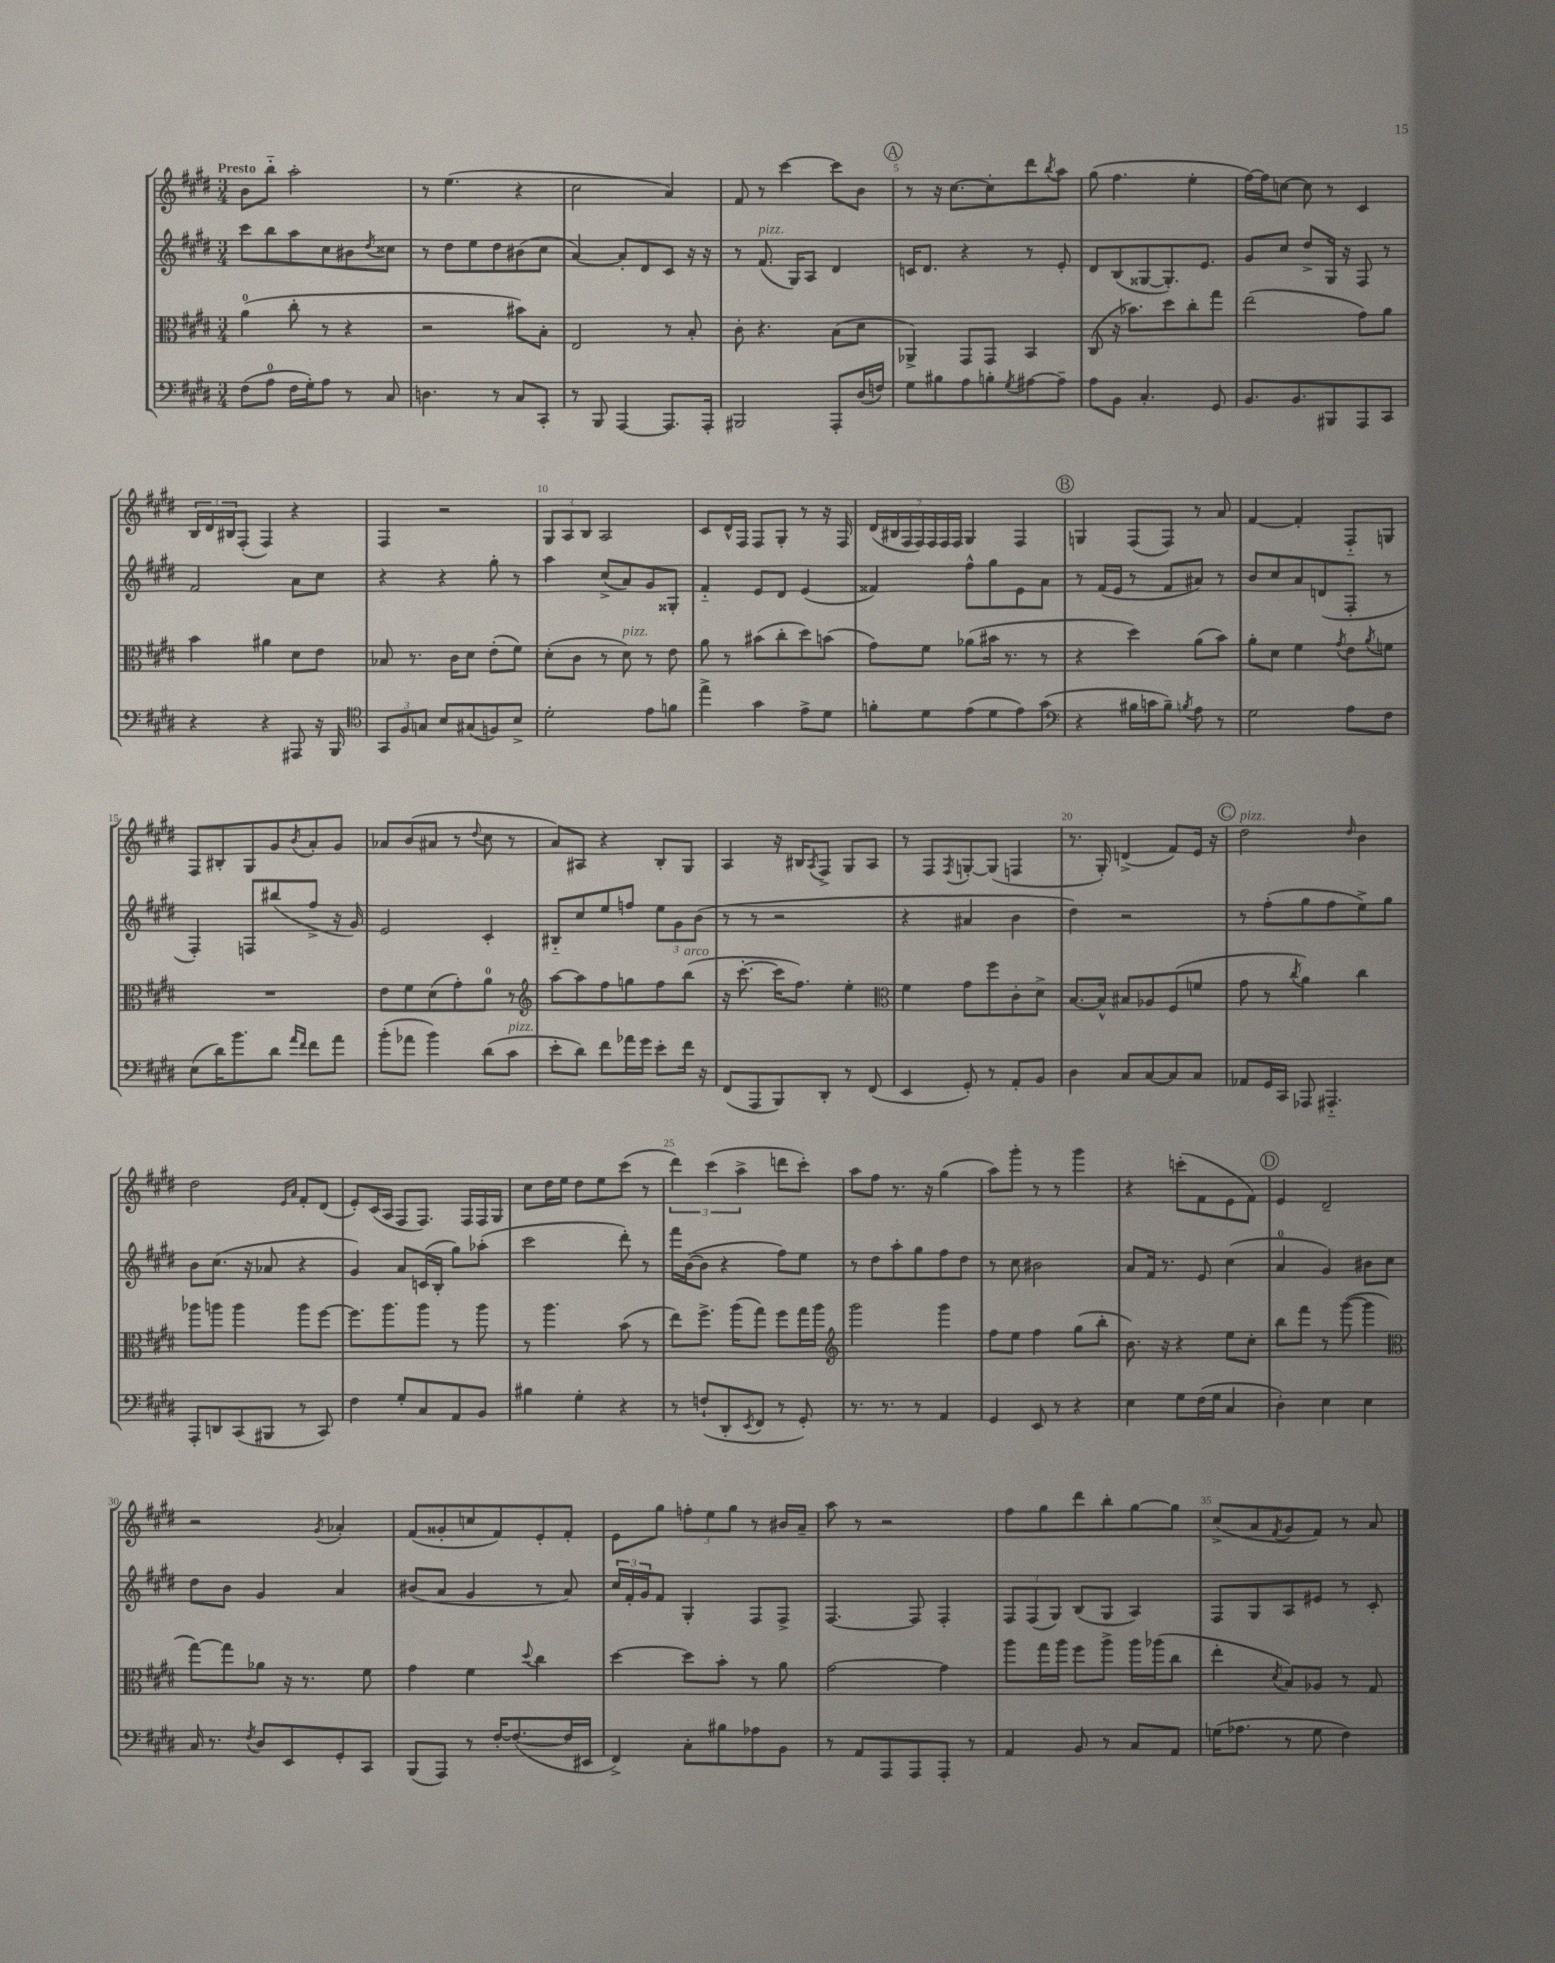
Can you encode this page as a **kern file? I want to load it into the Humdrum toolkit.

**kern	**kern	**kern	**kern
*part4	*part3	*part2	*part1
*staff4	*staff3	*staff2	*staff1
*clefF4	*clefC3	*clefG2	*clefG2
*k[f#c#g#d#]	*k[f#c#g#d#]	*k[f#c#g#d#]	*k[f#c#g#d#]
*M3/4	*M3/4	*M3/4	*M3/4
=1	=1	=1	=1
!	!	!	!LO:TX:a:B:t=Presto
(8F#\L	(4a\	8ccc#\L	8b\L
8A\J	.	8bb\	8bb\J
16F#\LL	8cc#'\	8aa\	2aa'\
16G#'\J)	.	.	.
8A\J	8r	8cc#\	.
8r	4r	8b#X\	.
.	.	8qdd#/	.
8C#/	.	8cc##X\J	.
=2	=2	=2	=2
4.Dn\	2r	8r	8r
.	.	8dd#\L	(4.ee\
.	.	8ee\	.
8r	.	8dd#\	.
8C#/L	8b#X\L)	(8b#X\	4r
8CC#'/J	8B'\J	8cc#\J	.
=3	=3	=3	=3
8r	2E/	[4a/)	2cc#\
8BBB/	.	.	.
[4AAA/	.	8a'/L]	.
.	.	8d#/	.
8.AAA/L]	8r	8c#/J	4a/)
.	8B'/	16r	.
16AAA'/Jk	.	16r	.
=4	=4	=4	=4
2BBB#X/	8c#'\	8r	8f#/
!	!	!LO:TX:a:i:t=pizz.	!
.	4.r	(8.f#/	8r
.	.	.	[4ccc#\
.	.	16G#/KL)	.
.	.	8A/J	.
8AAA'/L	(8B\L	4d#/	8ccc#\L]
(16D#/L	8d#\J	.	8b\J
16Fn/JJ)	.	.	.
!!LO:REH:place=s1:t=A
=5	=5	=5	=5
8G#\L	4AA-X^/)	16cn/KL	8r
.	.	8.d#/J	.
8B#X\	.	.	16r
.	.	.	[8.cc#\L
8A\	8GG#/L	4r	.
8Bn'\	8GG#/J	.	8cc#'\]
8qG#/	.	.	.
[8A#X\	4BB/	8r	8ddd#\
.	.	.	8qbb/
8A#~\J]	.	8e'/	8aa\J
=6	=6	=6	=6
8A\L	(8C#/	8d#/L	(8gg#\
8BB\J	16r	(8B/	4.ff#\
.	8.b-X\L)	.	.
4.C#'/	.	[8G##X/	.
.	8dd#\	8.G##'/])	.
.	8cc#'\	.	4ee'\
.	.	8.e/J	.
8GG#/	8gg#\J	.	.
=7	=7	=7	=7
8.BB/L	(2ee\	8g#/L	[16ff#\LL)
.	.	.	16ff#\J]
.	.	8cc#/J	[8ccn\J
8.BB/	.	.	.
.	.	8dd#^/L	8cc\]
8BBB#X/	.	16G#/Jk	8r
.	.	16r	.
8AAA/	8g#\L)	8F#/	4c#/
8CC#/J	8a\J	8r	.
!!LO:LB:g=z
=8	=8	=8	=8
4r	4b\	2f#/	24B/LL
.	.	.	24d#/
.	.	.	24B#X/J
.	.	.	(8F#'/J
4r	4a#X\	.	4F#/)
8AAA#X/	8d#\L	8a\L	4r
16r	8e\J	8cc#\J	.
16BBB/	.	.	.
=9	=9	=9	=9
*clefC4	*	*	*
12GG#/L	8B-X/	4r	4F#/
12F#/	.	.	.
.	8.r	.	.
12Gn/J	.	.	.
8B/L	.	4r	2r
.	16c#\KL	.	.
(8G#X/	8d#\J	.	.
8Fn/)	(8e'\L	8gg#'\	.
8B^/J	8f#\J)	8r	.
=10	=10	=10	=10
2d#'\	(8d#'\L	4aa\	12G#/L
.	.	.	12A/
.	8c#\J	.	.
.	.	.	12B/J
.	8r	(8cc#^/L	2A/
!	!LO:TX:a:i:t=pizz.	!	!
.	8d#\)	8a/)	.
8e\L	8r	8g#/	.
8fn\J	8e\	8G##X'/J	.
=11	=11	=11	=11
4ee^\	8a\	4f#/	8c#/L
.	8r	.	16d#^^/L
.	.	.	16F#/JJ
4g#\	(8b#X\L	8e/L	8F#/L
.	8cc#'\	8d#/J	8G#'/J
8e^\L	8dd#\)	(4e/	8r
8d#\J	(8bn\J	.	16r
.	.	.	16F#/
=12	=12	=12	=12
8fn'\L	8g#\L)	4f##X/)	(28d#/LL
.	.	.	28B#X/
.	.	.	28F#/
.	.	.	28F#/)
8d#\	8f#\J	.	.
.	.	.	28F#/
.	.	.	28F#/
.	.	.	28F#/JJ
(8e\	(8a-X\L	8ff#^^\L	4G#/
8d#\	16b#X\Jk	8gg#\	.
.	8.r	.	.
8e\)	.	8e\	4F#/
(8g#\J	8r	8a\J	.
!!LO:REH:place=s1:t=B
=13	=13	=13	=13
*clefF4	*	*	*
4r	4r	8r	4Gn/
.	.	(16f#/LL	.
.	.	16e/JJ	.
16B#X\LL	4dd#\)	8r	(8F#/L
16cn\J	.	.	.
8B#~\J)	.	8f#/L	8F#/J)
8qBn/	.	.	.
8A\	(8a\L	8a#X/J)	8r
8r	8b\J)	8r	8a/
=14	=14	=14	=14
2G#\	8a'\L	8b/L	[4f#/
.	8d#\J	8cc#/	.
.	4f#\	8a/	4f#'/]
.	.	(8dn/	.
.	8qg#/	.	.
8A\L	8e\L	8F#'/J	8F#/L
.	8qa/	.	.
8F#\J	8fn\J	8r	8Gn/J
!!LO:LB:g=z
=15	=15	=15	=15
(8E\L	2.r	4F#'/)	8F#/L
16d#\K)	.	.	8B#X'/
8.b\	.	.	.
.	.	8Fn/L	8G#/
8d#\J	.	(8bb#X/	8g#/
16qqa/LL	.	.	.
16qqf#/JJ	.	.	8qb/
8f#\L	.	8ff#^/J	8a'/
8a\J	.	16r	8g#/J
.	.	16g#/)	.
=16	=16	=16	=16
(8b'\L	8e\L	2e/	8a-X/L
8a-X\J	8f#\	.	(8b/
4b\)	(8d#\	.	8a#X/J
.	8g#'\)	.	8r
.	.	.	8qqdd#/
(8d#\L	8a\J	4c#'/	8cc#\
!LO:TX:a:i:t=pizz.	!	!	!
8c#\J	8r	.	8r
=17	=17	=17	=17
*	*clefG2	*	*
8e'\L	[8aa\L	8B#X/L	8a/L)
8d#\J)	8aa\]	8cc#/	8A#X/J
8f#\L	8ff#\	8ee/	4r
16a-X\L	8ggn\	8ffn/J	.
16g#\JJ	.	.	.
8e'\L	8ff#\	12ee\L	8B'/L
.	.	12g#\	.
!	!LO:TX:a:i:t=arco	!	!
16f#\Jk	(8bb\J	.	8G#/J
.	.	(12b\J	.
16r	.	.	.
=18	=18	=18	=18
(8FF#/L	16r	8r	4A/
.	[8.ccc#'\	.	.
8AAA/	.	8r	.
8BBB/)	16ccc#\KL]	2r	16r
.	8.ff#\J)	.	16B#X/KL
.	.	.	8qA/
8DD#'/J	.	.	8F#^/J
8r	4ee'\	.	8G#/L
(8FF#/	.	.	8A/J
=19	=19	=19	=19
*	*clefC3	*	*
4EE/	4f#\	4r	8r
.	.	.	8F#/L
.	.	.	8qF#/
8GG#'/)	8g#\L	4a#X/	[8Gn'/
8r	8ff#\	.	(8G/J]
8AA'/L	8c#'\	4b\	4Fn/
8BB/J	8d#^\J	.	.
=20	=20	=20	=20
4D#\	[8.B/L	4dd#\)	8.r
.	16B^^/Jk]	.	16G#'/)
8C#/L	8B#X/L	2r	(4dn^/
[8C#/	8A-X/	.	.
8C#/]	(8F#/	.	8f#/L)
8C#/J	8fn/J	.	16e/Jk
.	.	.	16r
!!LO:REH:place=s1:t=C
=21	=21	=21	=21
!	!	!	!LO:TX:a:i:t=pizz.
8AA-X/L	8g#\	8r	2dd#\
16GG#/L	8r	(8ff#'\L	.
16CC#/JJ	.	.	.
.	8qcc#/	.	.
8AAA-X/	4a\)	8gg#\	.
4.AAA#X/	.	8ff#\	.
.	.	.	16qqdd#/
.	4cc#\	8ee^\)	4b\
.	.	8gg#\J	.
!!LO:LB:g=z
=22	=22	=22	=22
8AAA'/L	8aa-X\L	8b\L	2dd#\
8DDn/	8aan\J	(8.cc#\J	.
(8CC#/	4aa\	.	.
.	.	16r	.
8BBB#X/J	.	8a-X/	.
.	.	.	16qqe/LL
.	.	.	16qqa/JJ
8r	8aa\L	4r	8f#'/L
8CC#/)	[8ff#\J	.	(8d#/J
=23	=23	=23	=23
4F#\	8.ff#\L]	4g#/)	8e'/L)
.	.	.	(16c#/L
.	8.aa\	.	16A/JJ
8G#'/L	.	8a/L	8F#/L
8C#/	8aa\J	(16cn/L	8.F#/J)
.	.	16B'/JJ	.
8AA/	8r	8gg#\L)	.
.	.	.	16F#/LL
8BB/J	8aa\	(8aa-X'\J	16F#/
.	.	.	16G#/JJ
=24	=24	=24	=24
4B#X\	8r	2ccc#\	8cc#\L
.	4.aa\	.	16dd#\L
.	.	.	16ee\JJ
4G#'\	.	.	8dd#\L
.	.	.	8ee\
4r	(8b\	8ddd#'\)	(8ccc#\J
.	8r	8r	8r
=25	=25	=25	=25
8r	8ee\L)	16fff#\LL	6ddd#\)
.	.	([16b\J	.
(8Fn`/L	8.ff#^\J	8b\J]	.
.	.	.	(6ccc#\
8DD#'/	.	4r	.
.	(16aa\KL	.	.
.	.	.	6aa^\
8qEE/	.	.	.
8FF#/J	8gg#\J)	.	.
8r	8ff#\L	8ff#\L)	8dddn\L
8GG#'/)	16gg#\L	8ee\J	8ccc#'\J)
.	16aa\JJ	.	.
=26	=26	=26	=26
*	*clefG2	*	*
8.r	2ggg#\	8r	8aa\L
.	.	8dd#\L	8ff#\J
8.r	.	.	.
.	.	8aa'\	8.r
8r	.	8gg#\	.
.	.	.	16r
4AA/	4ggg#\	8ff#\	(4gg#\
.	.	8dd#\J	.
=27	=27	=27	=27
4GG#/	8ff#\L	8r	8aa\L)
.	8ee\J	8cc#\	8ggg#'\J
8EE/	4ff#\	2b#X\	8r
8r	.	.	8r
4r	(8gg#\L	.	4ggg#\
.	8bb'\J	.	.
=28	=28	=28	=28
4E\	8.b\)	8a/L	4r
.	.	16f#/Jk	.
.	16r	8.r	.
8G#\L	4r	.	(8cccn'\L
(16F#\L	.	8e/	8f#\
16G#\JJ	.	.	.
4C#/	8ee\L	(4cc#\	8e\
.	8cc#'\J	.	8f#\J)
!!LO:REH:place=s1:t=D
=29	=29	=29	=29
4D#'\)	8bb\L	4a/	4e/
.	8fff#\J	.	.
4E\	8r	4g#/)	2d#~/
.	([8ggg#\	.	.
4E\	4ggg#\]	8b#X\L	.
.	.	8cc#\J	.
!!LO:LB:g=z
=30	=30	=30	=30
*	*clefC3	*	*
16C#/	[8gg#\L)	8dd#\L	2r
8.r	.	.	.
.	8gg#\]	8b\J	.
8qF#/	.	.	.
8D#/L	8a-X\J	4g#/	.
8EE/	16r	.	.
.	8.r	.	.
.	.	.	8qg#/
8GG#'/	.	4a/	4a-X'/
8CC#/J	8f#\	.	.
=31	=31	=31	=31
(8BBB/L	4g#\	(8b#X/L	(8f#/L
8AAA/J)	.	8a/J	8g##X'/
8r	4f#\	4g#/	8ccn/
[16F#'/KL	.	.	8f#/)
(8.F#/_	.	.	.
.	8qqdd#/	.	.
.	4cc#\	8r	8e'/
16F#/L]	.	8a/)	8f#'/J
16EE#X/JJ	.	.	.
=32	=32	=32	=32
4FF#^/)	[4dd#\	24cc#/LL	8e\L
.	.	24f#'/	.
.	.	24g#/J	.
.	.	8f#/J	8gg#\J
8C#'\L	8dd#\L]	4G#'/	12ffn'\L
.	.	.	12ee\
8B#X\	8b'\J	.	.
.	.	.	12gg#\J
8A-X\	8r	8F#/L	8r
8BB\J	8a\	8F#^/J	16b#X/LL
.	.	.	16a~/JJ
=33	=33	=33	=33
8r	[2g#\	[4.F#/	8aa\
8AA/L	.	.	8r
8AAA/	.	.	2r
8AAA/	.	8F#/]	.
8AAA'/J	4g#\]	4F#'/	.
8r	.	.	.
=34	=34	=34	=34
4AA/	8aa\L	12F#/L	8ff#\L
.	.	(12F#/	.
.	16gg#\L	.	8gg#\
.	.	12G#/J)	.
.	16aa\JJ	.	.
8BB/	8ff#\L	(8B/L	8ddd#\
8r	8aa^\J	8G#/J	8bb'\
8C#/L	16aa\LL	4A/)	[8gg#\
.	(16aa-X\J	.	.
8AA/J	8cc#\J	.	8gg#\J]
=35	=35	=35	=35
(16Gn\KL	4ee'\	8F#/L	(8cc#^/L
8.A-X\J	.	.	.
.	.	8G#/	8a/
.	8qd#/	.	8qf#/
8r	8B/L)	8A/	8g#/
8G\	8A-X/J	8e#X/J	8f#/J)
4F#\)	8r	8r	8r
.	8G#/	8c#'/	8a/
==	==	==	==
*-	*-	*-	*-
